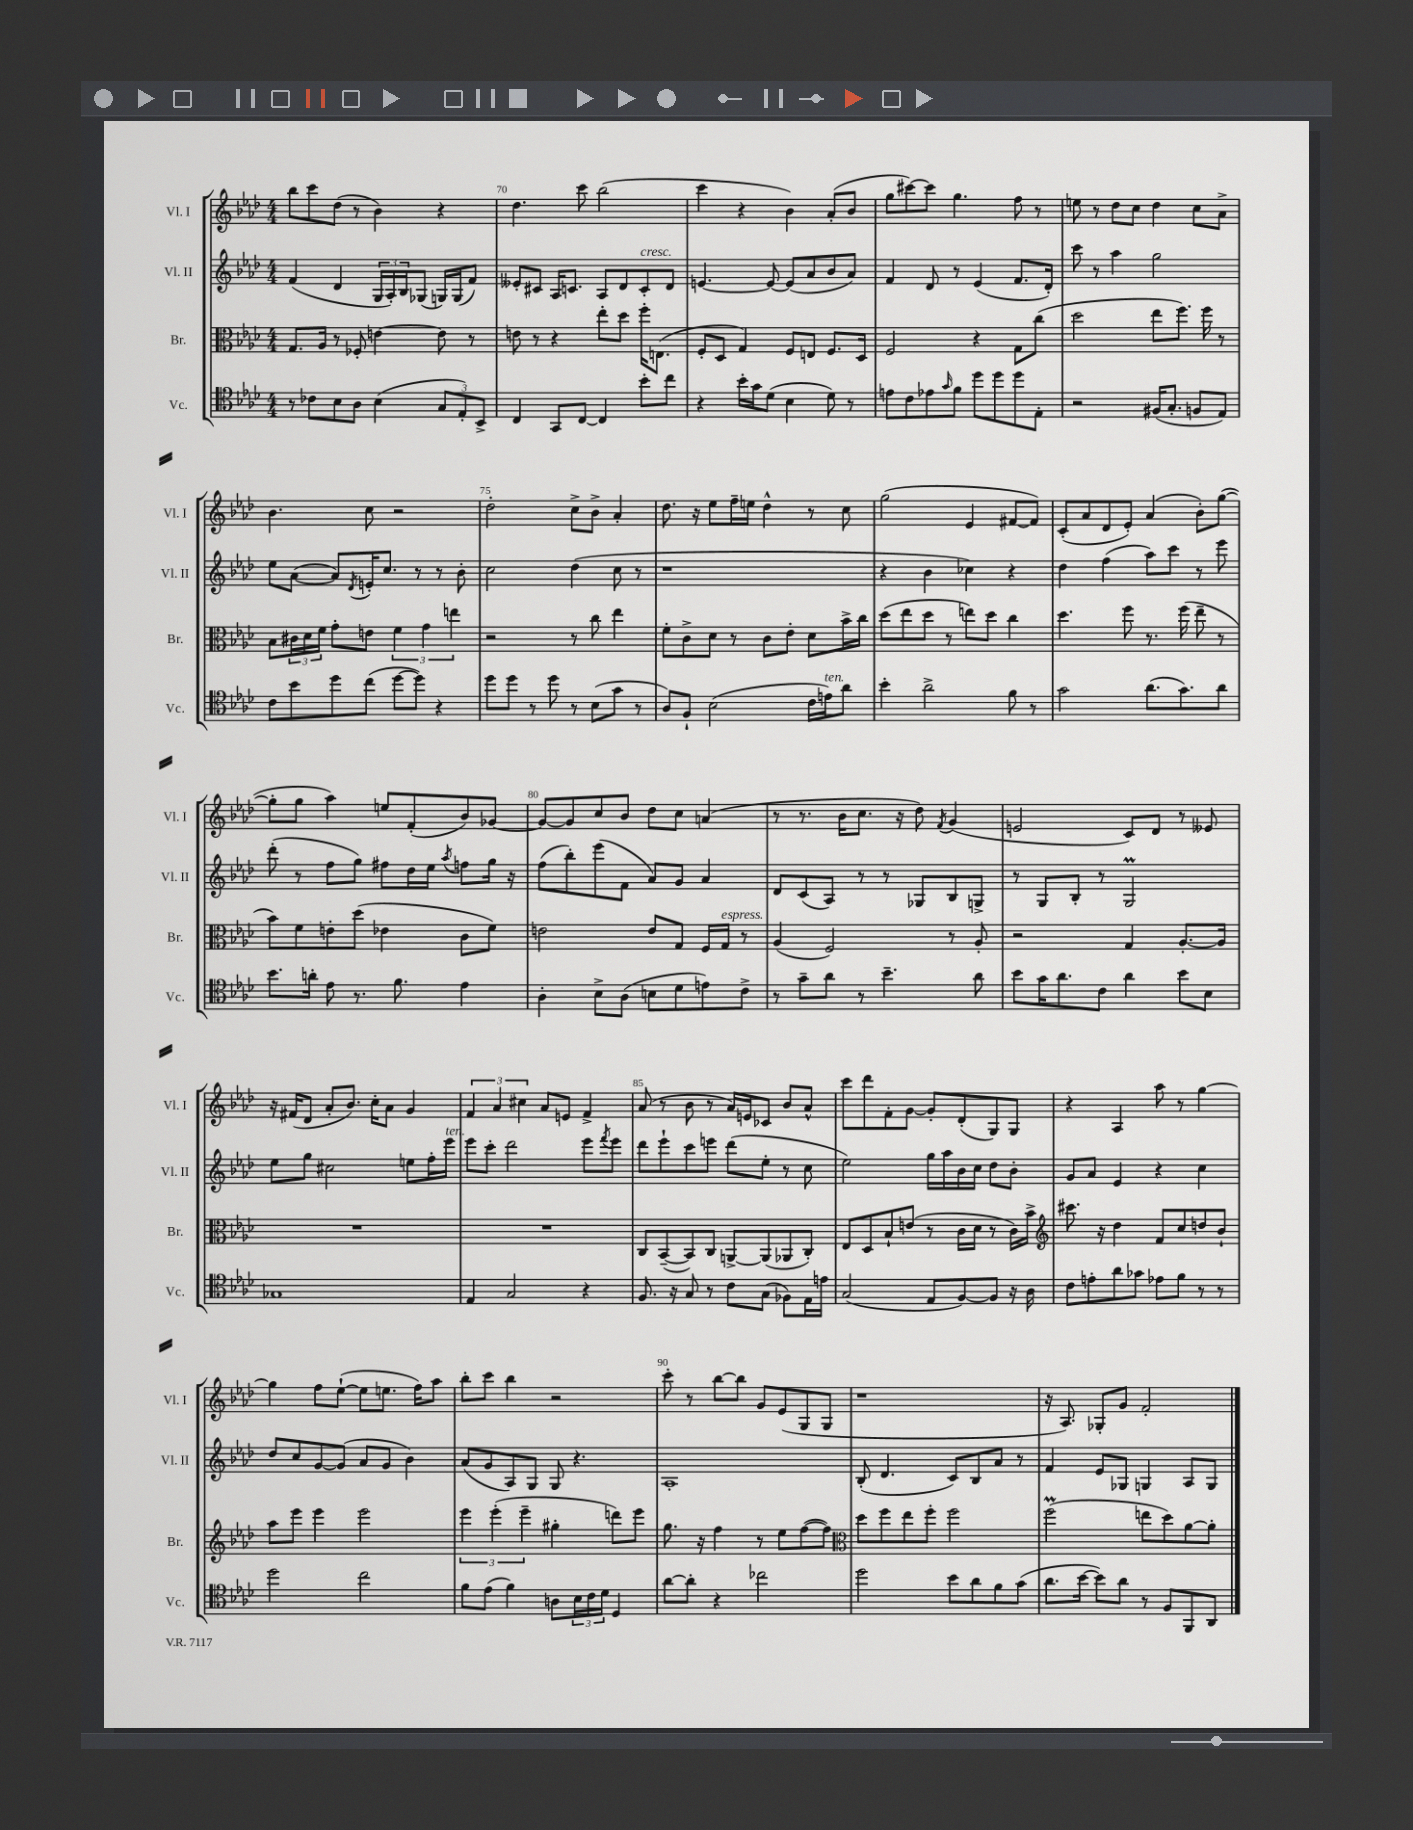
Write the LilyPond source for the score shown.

<<
\new StaffGroup <<
\new Staff = "s0" \with { instrumentName = "Vl. I" shortInstrumentName = "Vl. I" } {
    \clef treble \key aes \major \numericTimeSignature \time 4/4
    bes''8 c'''8 des''8( r8 bes'4) r4 |
    des''4. c'''8 bes''2( |
    c'''4 r4 bes'4) aes'8-.( bes'8 |
    g''8 cis'''8~) cis'''8 g''4. f''8 r8 |
    e''8 r8 des''8 c''8 des''4 c''8 aes'8-> |
    bes'4. c''8 r2 |
    des''2-. c''8-> bes'8-> aes'4-. |
    des''8. r16 ees''8 f''16-- e''16 des''4-^ r8 c''8 |
    g''2( ees'4 fis'8~ fis'8) |
    c'8-.( aes'8 des'8 ees'8-.) aes'4( bes'8-.) g''8~( |
    g''8-. g''8 aes''4) e''8 f'8-.( bes'8) ges'8~ |
    ges'8~ ges'8 c''8 bes'8 des''8 c''8 a'4( |
    r8 r8. bes'16 c''8. r16 des''8) \acciaccatura { f'8 } g'4( |
    e'2 c'8) des'8 r8 eeses'8 |
    r16 fis'16( des'8 aes'8-. bes'8.) c''16-. aes'8 g'4 |
    \tuplet 3/2 { f'4 aes'4 cis''4 } aes'8 e'8 f'4-> |
    aes'8( r8 bes'8 r8 aes'16) e'16 ces'8 bes'8 aes'8-^ |
    c'''8 des'''8 f'8-. g'8~ g'8-. des'8-.( g8) g8 |
    r4 aes4 aes''8 r8 g''4~ |
    g''4 f''8 ees''8~-!( ees''8 e''8. f''16) aes''8 |
    bes''8-. c'''8 bes''4 r2 |
    c'''8-. r8 bes''8~ bes''8 g'8 ees'8( g8 g8 |
    r1 |
    r16 aes8.) ges8-. g'8 f'2-. \bar "|." |
}
\new Staff = "s1" \with { instrumentName = "Vl. II" shortInstrumentName = "Vl. II" } {
    \clef treble \key aes \major \numericTimeSignature \time 4/4
    f'4( des'4 \tuplet 3/2 { g16 aes16-.) bes16 } ges8( g16) g16( f'8) |
    eeses'8-. cis'8 aes16 c'8. aes8 des'8 c'8-.^\markup { \italic "cresc." } des'8 |
    e'4.~ e'8~ e'8( aes'8 bes'8 aes'8) |
    f'4 des'8 r8 ees'4( f'8. des'16-.) |
    c'''8 r8 aes''4 g''2 |
    ees''8 aes'8~( aes'8) \acciaccatura { des'8 } e'16-. c''8. r8 r8 bes'8-. |
    c''2 des''4( c''8 r8 |
    r1 |
    r4 bes'4 ces''4) r4 |
    des''4 f''4( aes''8) c'''8 r8 ees'''8 |
    des'''8-.( r8 f''8 g''8) fis''8 des''16 ees''16 \acciaccatura { aes''8 } f''8 g''16 r16 |
    f''8( bes''8-.) ees'''8( f'8 aes'8) g'8 aes'4 |
    des'8 c'8( aes8) r8 r8 ges8 bes8 g8-> |
    r8 g8 bes8-. r8 g2\prall |
    ees''8 g''8 cis''2 e''8 f''16-. ees'''16^\markup { \italic "ten." } |
    ees'''8 c'''8-. des'''2 ees'''8 \acciaccatura { f'''8 } ees'''8 |
    des'''8 ees'''8-! c'''8 e'''8 des'''8( ees''8-. r8 c''8 |
    ees''2) g''16 aes''16 bes'16 c''16 des''8 bes'8-. |
    g'8 aes'8 ees'4 r4 c''4 |
    des''8 c''8 g'8~ g'8( aes'8 g'8 bes'4) |
    aes'8( g'8 aes8) g8 g8 r4. |
    aes1-. |
    bes8-.( des'4. c'8) bes8 aes'8 r8 |
    f'4 ees'8 ges8 g4 aes8 g8 \bar "|." |
}
\new Staff = "s2" \with { instrumentName = "Br." shortInstrumentName = "Br." } {
    \clef alto \key aes \major \numericTimeSignature \time 4/4
    g8. aes16 r8 fes8-. e'4~ e'8 r8 |
    e'8 r8 r4 ees''8-. des''8 f''16-. e8.( |
    f8-. des8 g4) f8 e8 f8. des16 |
    f2 r4 g8 c''8( |
    des''2 ees''8 f''8.) f''16 r8 |
    bes8 \tuplet 3/2 { cis'16 des'16 f'16 } g'8-. e'8 \tuplet 3/2 { f'4 g'4 e''4 } |
    r2 r8 c''8 ees''4 |
    f'8-. c'8-> des'8 r8 c'8 ees'8-. des'8 bes'16-> c''16 |
    des''8( ees''8 des''8 r8 e''8) des''8 c''4 |
    des''4. f''8 r8. f''16( ees''8-- r8 |
    bes'8) f'8 e'8-. des''8( ees'4 c'8 f'8) |
    e'2 e'8 g8 f16 g16^\markup { \italic "espress." } r8 |
    aes4( f2) r8 aes8-. |
    r2 g4 aes8.~-. aes16 |
    R1 |
    R1 |
    c8 bes,8~--( bes,8) c8 a,8~-> a,8( aes,8 c8-.) |
    ees8 des8 bes8-! e'8( r8 c'16 des'16 r8 c'16) bes'16-> |
    \clef treble cis'''8. r16 des''4 f'8 c''8 d''8 bes'8-! |
    aes''8 ees'''8 ees'''4 ees'''2 |
    \tuplet 3/2 { ees'''4 ees'''4-.( ees'''4-- } gis''4-. d'''8) ees'''8 |
    g''8. r16 f''4 r8 ees''8 f''8~( f''8) |
    \clef alto des''8 f''8 ees''8 f''8-. f''2 |
    f''2\prall( e''8 des''8) aes'8~ aes'8-. \bar "|." |
}
\new Staff = "s3" \with { instrumentName = "Vc." shortInstrumentName = "Vc." } {
    \clef tenor \key aes \major \numericTimeSignature \time 4/4
    r8 ces'8 bes8 aes8 bes4( \tuplet 3/2 { g8 ees8-.) bes,8-> } |
    c4 g,8 c8~ c4 bes'8-. c''8 |
    r4 bes'16-. g'16 des'8( bes4 des'8) r8 |
    e'8 c'8 ees'8 \grace { g'16 } f'8 des''8 des''8 des''8 ees8-. |
    r2 fis16( g8.-. f8 ees8) |
    c'8 bes'8 des''8 c''8( des''8~ des''8) r4 |
    des''8 des''8 r8 des''8 r8 bes8( g'8 r8 |
    aes8) f8-! bes2( c'16 e'16^\markup { \italic "ten." }) aes'8 |
    bes'4-. aes'2-> f'8 r8 |
    g'2 aes'8.( g'8.) aes'8 |
    bes'8. a'16-. ees'8 r8. f'8. ees'4 |
    aes4-. bes8-> aes8( b8 des'8 e'8) c'8-> |
    r8 g'8-- aes'8 r8 bes'4.-- aes'8 |
    bes'8 g'16 aes'8. c'8 aes'4 bes'8 bes8 |
    ges1 |
    ees4 g2 r4 |
    f8. r16 g8 r8 c'8 g8( fes8) ees16 e'16 |
    g2( ees8 f8~) f8 r16 aes16 |
    c'8 e'8-. aes'8 ges'8 ees'8 f'8 r8 r8 |
    des''2 c''2 |
    f'8 ees'8( f'4) a8 \tuplet 3/2 { bes16 c'16 des'16 } des4 |
    aes'8~ aes'8-. r4 ces''2 |
    des''2 bes'8 aes'8 f'8 g'8( |
    aes'8. bes'16~ bes'8) aes'8 r8 f8 f,8 aes,8 \bar "|." |
}
>>
>>
\layout { \context { \Score currentBarNumber = #69 \override BarNumber.break-visibility = ##(#f #t #t) barNumberVisibility = #(every-nth-bar-number-visible 5) } }
